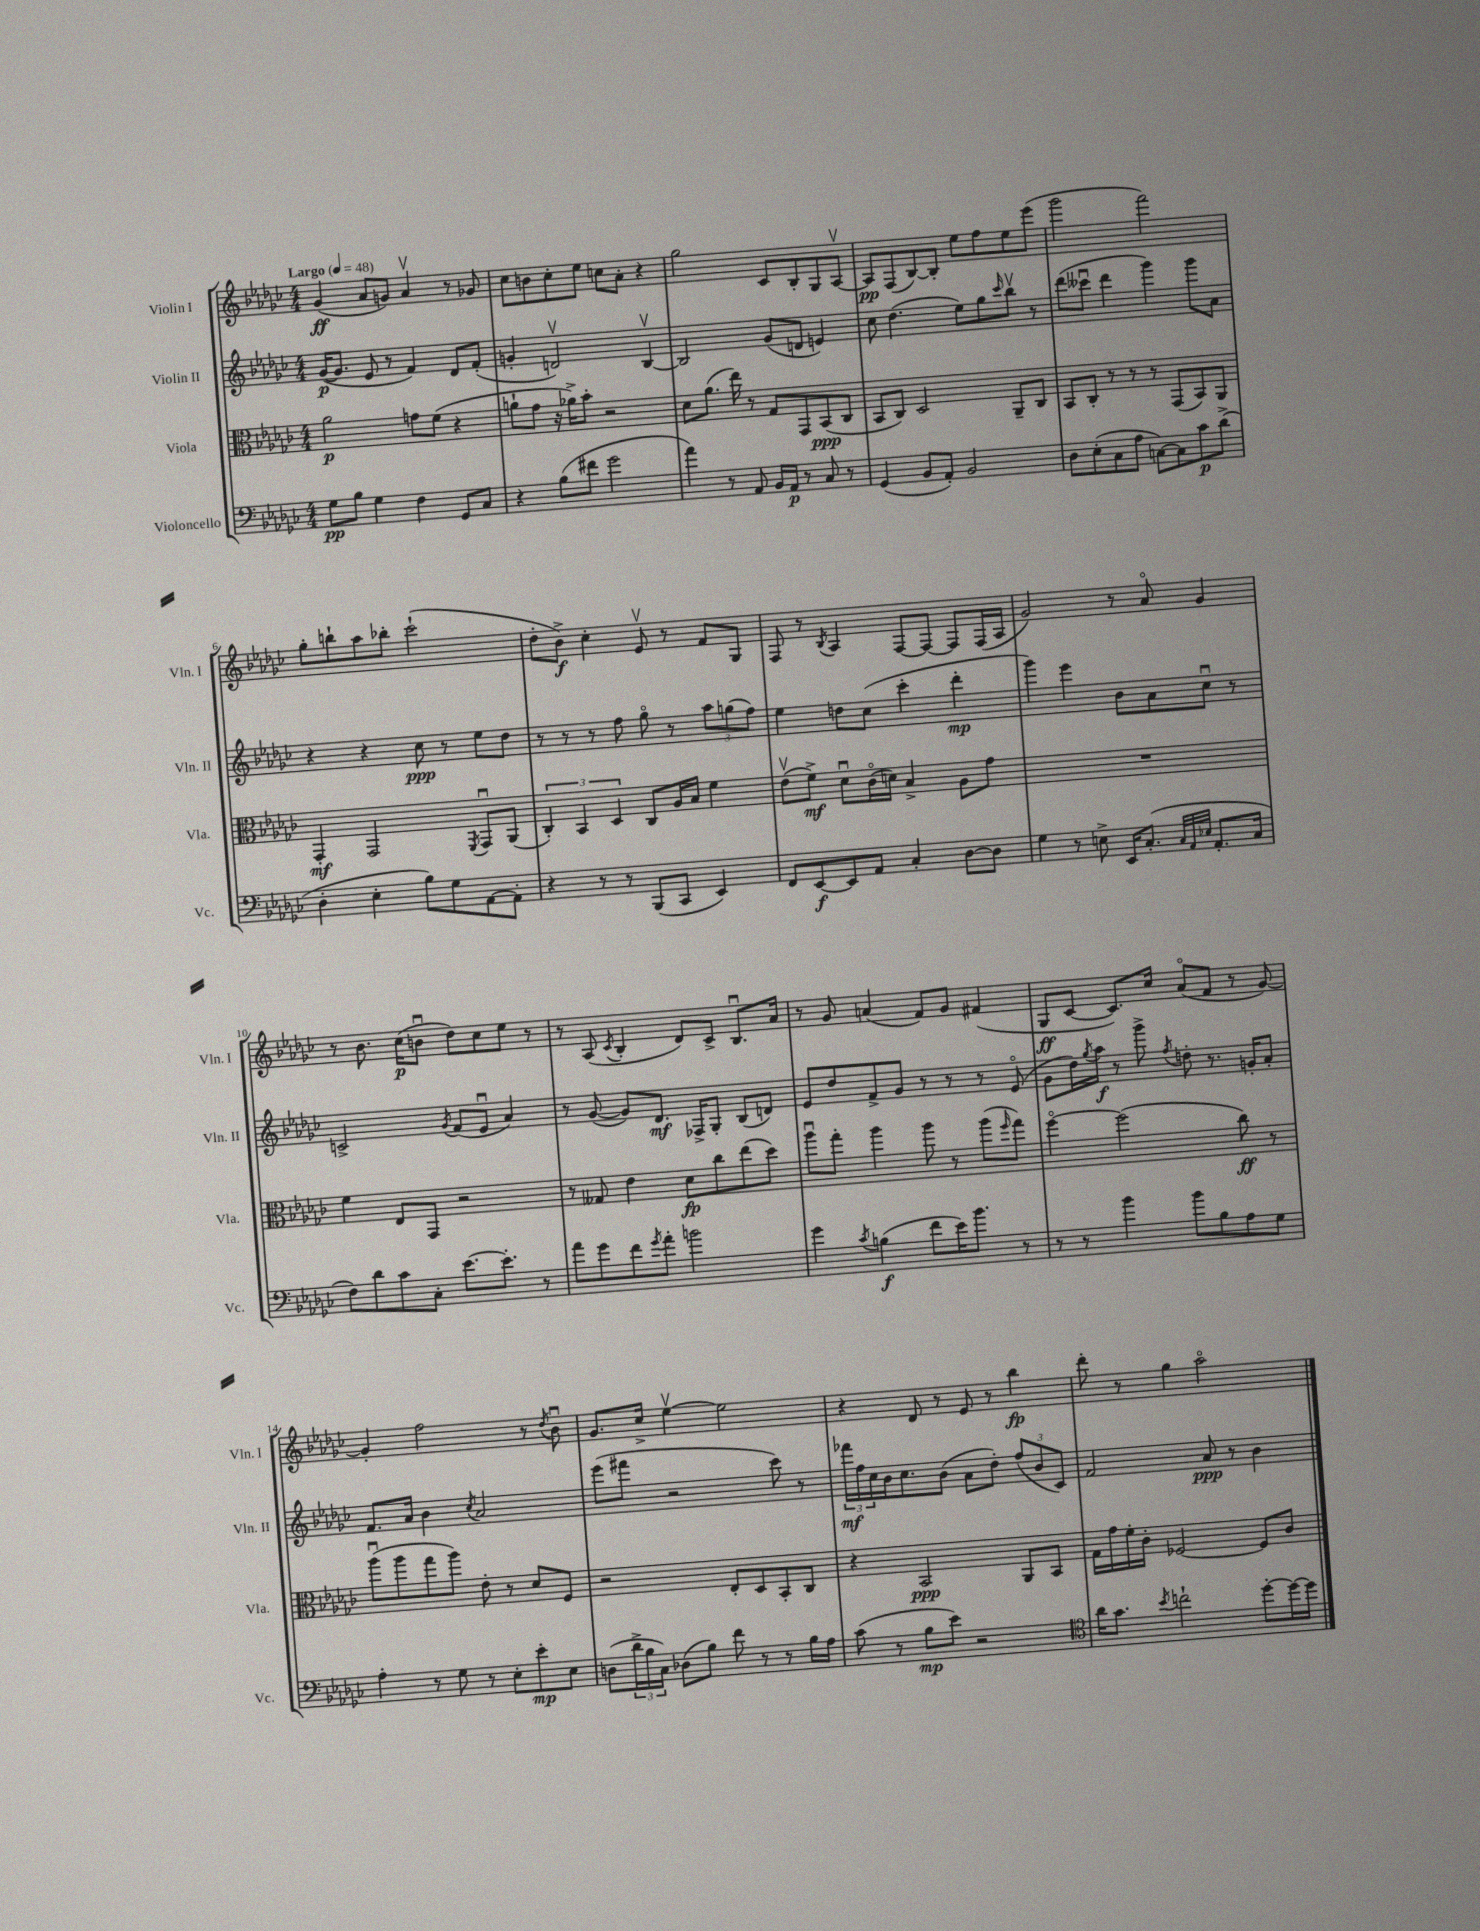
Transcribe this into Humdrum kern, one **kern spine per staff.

**kern	**kern	**kern	**kern
*staff4	*staff3	*staff2	*staff1
*clefF4	*clefC3	*clefG2	*clefG2
*k[b-e-a-d-g-c-]	*k[b-e-a-d-g-c-]	*k[b-e-a-d-g-c-]	*k[b-e-a-d-g-c-]
*M4/4	*M4/4	*M4/4	*M4/4
*MM48	*MM48	*MM48	*MM48
8G-	2a-	([16g-	(4g-
.	.	8.g-]	.
8B-	.	.	.
4G-	.	8e-	8a-
.	.	8r	8g)
4F	8g	4f)	4a-v
.	(8f	.	.
8GG-	4r	8d-	8r
8C-	.	(8f'	8g-
=	=	=	=
4r	8a`	4g'	8cc-
.	8g-	.	8b
(8B-	16r	2dv)	8cc-'
.	16a-^)	.	.
8f#	8b-'	.	8ee-
2g-	2r	.	8cc
.	.	.	8a-'
.	.	[4B-v	4r
=	=	=	=
4a-)	8d-	2B-]	2gg-
.	(8.a-	.	.
8r	.	.	.
.	16ee-)	.	.
8AA-	8r	.	.
16BB-	8G-	(8g-	8c-
16AA-	.	.	.
8r	8GG-	8d	8B-'
8C-	(8BB-	4e)	8G-
8r	8C-	.	[8A-v
=	=	=	=
(4GG-	8BB-	8cc-	8A-]
.	8C-)	(4.dd-	(8F
8BB-	2D-	.	[8B-)
8AA-')	.	.	8B-']
2BB-	.	8ee-)	8ee-
.	.	8gg-	8ff
.	.	16qqccc-	.
.	8AA-~	8bb-v	8ee-
.	8C-	8r	(8eee-
=	=	=	=
8D-	8BB-	(8ddd-	2ggg-
(8E-'	8C-'	8ccc--u	.
8C-	8r	4ddd-	.
8A-	8r	.	.
[8C)	8r	4ggg-)	2fff)
8C]	(8GG-	.	.
8c-	8BB-)	8ggg-	.
(8d-^	8AA-	8a-	.
=	=	=	=
4D-'	4GG-'	4r	8gg-'
.	.	.	8bb`
4E-'	2GG-	4r	8aa-
.	.	.	8bb-'
8B-)	.	8cc-	(2ccc-`
8G-	.	8r	.
.	8qFF	.	.
[8AA-	8GG-u	8ee-	.
8AA-']	(8AA-	8dd-	.
=	=	=	=
4r	6C-')	8r	8dd-'
.	.	8r	8b-^)
.	6BB-	.	.
8r	.	8r	4cc-'
.	6D-	.	.
8r	.	8ff	.
(8BBB-	8C-	8gg-o	8e-v
8CC-	16A-	8r	8r
.	16B-	.	.
4EE-)	4f	12aa-	8f
.	.	(12gg	.
.	.	.	8G-
.	.	12ff)	.
=	=	=	=
8FF	(8e-v	4ee-	8F
[8EE-	8f^)	.	8r
.	.	.	8qB-
8EE-]	8d-u	8dd	4A-
8AA-	(16c-o	(8cc-	.
.	16d)	.	.
4C-'	4B-^	4ccc-'	[8F
.	.	.	8F_
[8D-	8A-	4ddd-'	8F]
8D-]	8g-	.	(16F
.	.	.	16A-
=	=	=	=
4G-	1r	4ggg-)	2g-)
8r	.	4eee-	.
8E^	.	.	.
16EE-	.	8b-	8r
(8.C-'	.	.	.
.	.	8a-	8a-o
32qqC-	.	.	.
32qqAA-	.	.	.
32qqE-	.	.	.
8.AA-'	.	8cc-u	4g-
.	.	8r	.
16C-	.	.	.
=	=	=	=
8F)	4f	2c^	8r
8d-	.	.	8.b-
8c-	8E-	.	.
.	.	.	(16cc-
8C-'	8GG-	.	8bu
.	.	8qg-	.
[8.e-	2r	(8f	8dd-)
.	.	8e-u	8cc-
8.e-']	.	.	.
.	.	4a-)	8ee-
8r	.	.	8r
=	=	=	=
8a-	8r	8r	8r
8g-	8G--	([8g-	(8A-
.	.	.	8qc-
8f	4e-	8g-])	4B-'
8qg-	.	.	.
8a-'	.	8.d-	.
2b	8d-	.	8d-)
.	.	16F-^	.
.	8cc-	8G-'	8c-^
.	(8ee-	(8B-	8.B-u
.	8dd-)	8d)	.
.	.	.	16a-
=	=	=	=
4g-	8aa-u	8e-	8r
.	8gg-'	8dd-	8g-
8qc-	.	.	.
(4B	4aa-	8f^	(4a
.	.	8g-	.
8f	8aa-	8r	8f)
16e-)	8r	8r	8g-
8.b-	.	.	.
.	(8aa-	8r	(4f#
.	16qqff	.	.
8r	8gg-)	(8e-o	.
=	=	=	=
8r	[4ffo	8g-	8G-
8r	.	16dd-)	[8c-
.	.	8qgg-	.
.	.	16aa-	.
4b-	(2ff]	8r	8.c-])
.	.	8ggg-^	.
.	.	.	16cc-
.	.	8qff	.
8b-	.	8dd'	(8a-o
8B-	.	8.r	8f
8A-	8cc-)	.	8r
.	.	16g'	.
8G-	8r	8a-'	[8g-)
=	=	=	=
4A-'	(8aa-u	8.f	4g-']
.	8aa-	.	.
.	.	16a-	.
8r	8gg-	4b-	2ff
8G-	8aa-)	.	.
.	.	8qcc-	.
8r	8e-'	2a-	.
8E-'	8r	.	.
8e-'	8d-	.	8r
.	.	.	8qdd-
8E-	8F	.	8b-u
=	=	=	=
(8D	2r	(8eee-	8.g-
24d-^	.	8fff#	.
24B-	.	.	.
.	.	.	16cc-^
24C-)	.	.	.
(8D-	.	2r	[4ee-v
8B-)	.	.	.
8f	8E-'	.	2ee-]
8r	8D-	.	.
8r	8BB-'	8ccc-)	.
16B-	8C-	8r	.
16A-	.	.	.
=	=	=	=
(8c-	4r	24fff-	4r
.	.	24ff	.
.	.	24cc-	.
8r	.	16b-	.
.	.	8.cc-	.
8B-	2BB-	.	8d-
8e-)	.	(8b-	8r
2r	.	8a-	8e-
.	.	8dd-')	8r
.	8AA-	(12ff	4bb-
.	.	12b-	.
.	8BB-	.	.
.	.	12c-)	.
=	=	=	=
*clefC4	*	*	*
16a-	16G-	2f	8ddd-'
8.g-	16g-	.	.
.	16f'	.	8r
.	16c-'	.	.
8qb-	.	.	.
2cc`	[2F-	.	4gg-
.	.	8a-	2aa-o
.	.	8r	.
[8dd-'	8F-]	4b-	.
16dd-_	8c-	.	.
16dd-]	.	.	.
==	==	==	==
*-	*-	*-	*-
